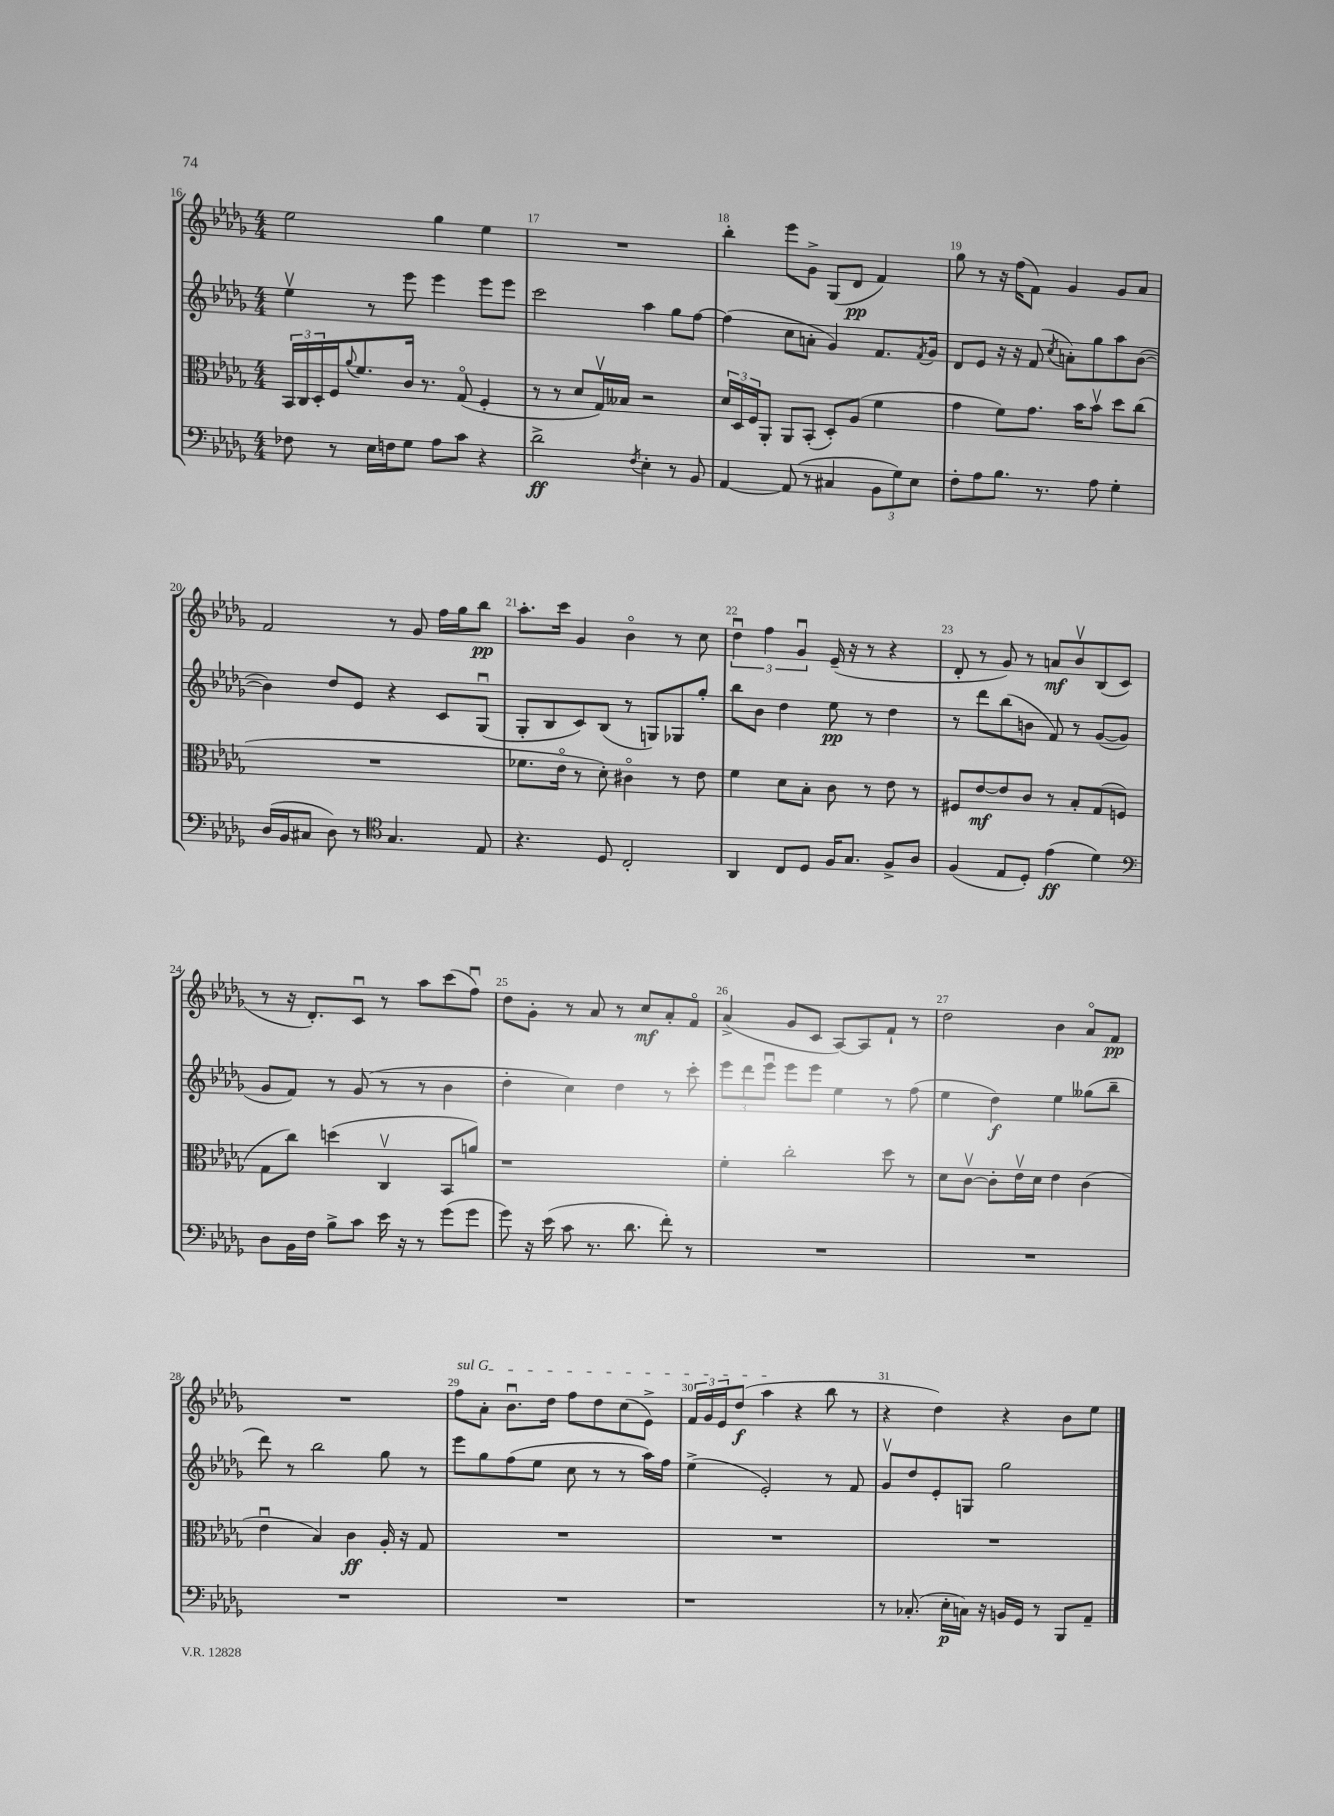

**kern	**kern	**kern	**kern
*staff4	*staff3	*staff2	*staff1
*clefF4	*clefC3	*clefG2	*clefG2
*k[b-e-a-d-g-]	*k[b-e-a-d-g-]	*k[b-e-a-d-g-]	*k[b-e-a-d-g-]
*M4/4	*M4/4	*M4/4	*M4/4
8F-	24BB-	4ee-v	2ee-
.	24C	.	.
.	24D-'	.	.
8r	16F	.	.
.	8qqa-	.	.
.	8.f	.	.
16E-	.	8r	.
16F	.	.	.
8G-	16c	8eee-	.
.	8.r	.	.
8A-	.	4eee-	4gg-
8c	(8G-o	.	.
4r	4F'	8eee-	4ee-
.	.	8eee-	.
=	=	=	=
2d-^	8r	2ccc	1r
.	8r	.	.
.	8d-	.	.
.	16G-v)	.	.
.	16B--	.	.
8qF	.	.	.
4E-'	2r	4aa-	.
8r	.	8gg-	.
8BB-	.	[8ff	.
=	=	=	=
[4AA-	24d-	(4ff]	4bb-'
.	24D-	.	.
.	24F	.	.
.	8AA-'	.	.
(8AA-]	8AA-	8cc	8eee-
8r	(8BB-'	8a'	8g-^
4C#	8D-')	4g-)	(8G-
.	(8A-	.	8d-
12BB-	4f	8.f	4f)
12G-)	.	.	.
12E-	.	.	.
.	.	8qf	.
.	.	16g-	.
=	=	=	=
8F'	4g-	8d-	8gg-
8A-	.	8e-	8r
8.B-	8f)	16r	16r
.	.	16r	(16ff
.	8.g-	(8f	8f)
8.r	.	.	.
.	.	8qcc	.
.	.	8a')	4g-
.	16b-	.	.
8A-	8b-v	8gg-	.
4G-'	8dd-	8aa-	8g-
.	(8cc	([8b-	8a-
=	=	=	=
(16D-	1r	4b-])	2f
16BB-	.	.	.
8C#	.	.	.
8D-)	.	8dd-	.
8r	.	8e-	.
*clefC4	*	*	*
4.G-	.	4r	8r
.	.	.	8g-
.	.	8c	16ff
.	.	.	16gg-
8E-	.	(8G-u	8bb-
=	=	=	=
4.r	8.f-	8G-'	8.aa-'
.	.	8B-	.
.	16e-o	.	16ccc
.	8r	8c)	4g-
8D-	8d-')	(8B-	.
2C'	4c#o	8r	4b-o
.	.	8G)	.
.	8r	8G-	8r
.	8e-	8gg-'	8cc
=	=	=	=
4AA-	4f	8bb-	6dd-u
.	.	8b-	.
.	.	.	6ff
8C	8d-	4dd-	.
.	.	.	6g-u
8D-	8B-'	.	.
16F	8c	8ee-	(16e-~
8.G-	.	.	16r
.	8r	8r	8r
8F^	8e-	4dd-	4r
8A-	8r	.	.
=	=	=	=
(4F	8F#	8r	8d-'
.	[8e-	8ddd-	8r
8E-	8e-]	(8bb-	8g-)
8D-')	8c	8b	8r
(4e-	8r	8f)	8a
.	8B-'	8r	8b-v
4d-)	(8G-	([8g-	(8B-
.	8F	8g-]	8c
=	=	=	=
*clefF4	*	*	*
8D-	8G-	8g-	8r
16BB-	8cc)	8f)	16r
16F	.	.	8.d-')
8B-^	(4dd	8r	.
8c	.	(8g-	8cu
16e-	4Cv	8r	8r
16r	.	.	.
8r	.	8r	8aa-
(8g-	8BB-	4b-	(8ccc
8g-	8a)	.	8ffu)
=	=	=	=
8g-)	1r	4dd-'	8dd-
16r	.	.	8g-'
(16e-	.	.	.
8c	.	4cc)	8r
8.r	.	.	8a-
.	.	4dd-	8r
8.d-	.	.	.
.	.	.	8cc
8f')	.	8r	8a-'
8r	.	8ccc'	8fo
=	=	=	=
1r	4f'	12eee-	(4a-^
.	.	12ddd-	.
.	.	12eee-u	.
.	2cc'	8eee-	8g-
.	.	8eee-	8c
.	.	4ee-	[8A-)
.	.	.	8A-]
.	8dd-	8r	8f`
.	8r	(8ff	8r
=	=	=	=
1r	8d-	4ee-	2dd-
.	[8cv	.	.
.	8c']	4dd-)	.
.	16e-v	.	.
.	16d-	.	.
.	4e-	4ee-	4b-
.	(4c	(8gg--	8a-o
.	.	8bb-~	8f
=	=	=	=
1r	4e-u	8ddd-)	1r
.	.	8r	.
.	4B-)	2bb-	.
.	4c	.	.
.	16A-'	8gg-	.
.	16r	.	.
.	8G-	8r	.
=	=	=	=
1r	1r	8eee-	8ff
.	.	8gg-	8a-'
.	.	(8ff	8.b-u
.	.	8ee-	.
.	.	.	16dd-
.	.	8cc	8ff
.	.	8r	8dd-
.	.	8r	(8cc
.	.	16aa-)	8e-^)
.	.	16ff	.
=	=	=	=
1r	1r	(4ee-^	24f
.	.	.	24g-
.	.	.	24e-
.	.	.	(8dd-
.	.	2e-')	4aa-
.	.	.	4r
.	.	8r	8bb-
.	.	8f	8r
=	=	=	=
8r	1r	8g-v	4r
(8.C-'	.	8dd-	.
.	.	8e-'	4dd-)
16E-'	.	.	.
16C)	.	8G	.
16r	.	.	.
16BB	.	2gg-	4r
16GG-	.	.	.
8r	.	.	.
8BBB-	.	.	8b-
8AA-~	.	.	8ee-
==	==	==	==
*-	*-	*-	*-
